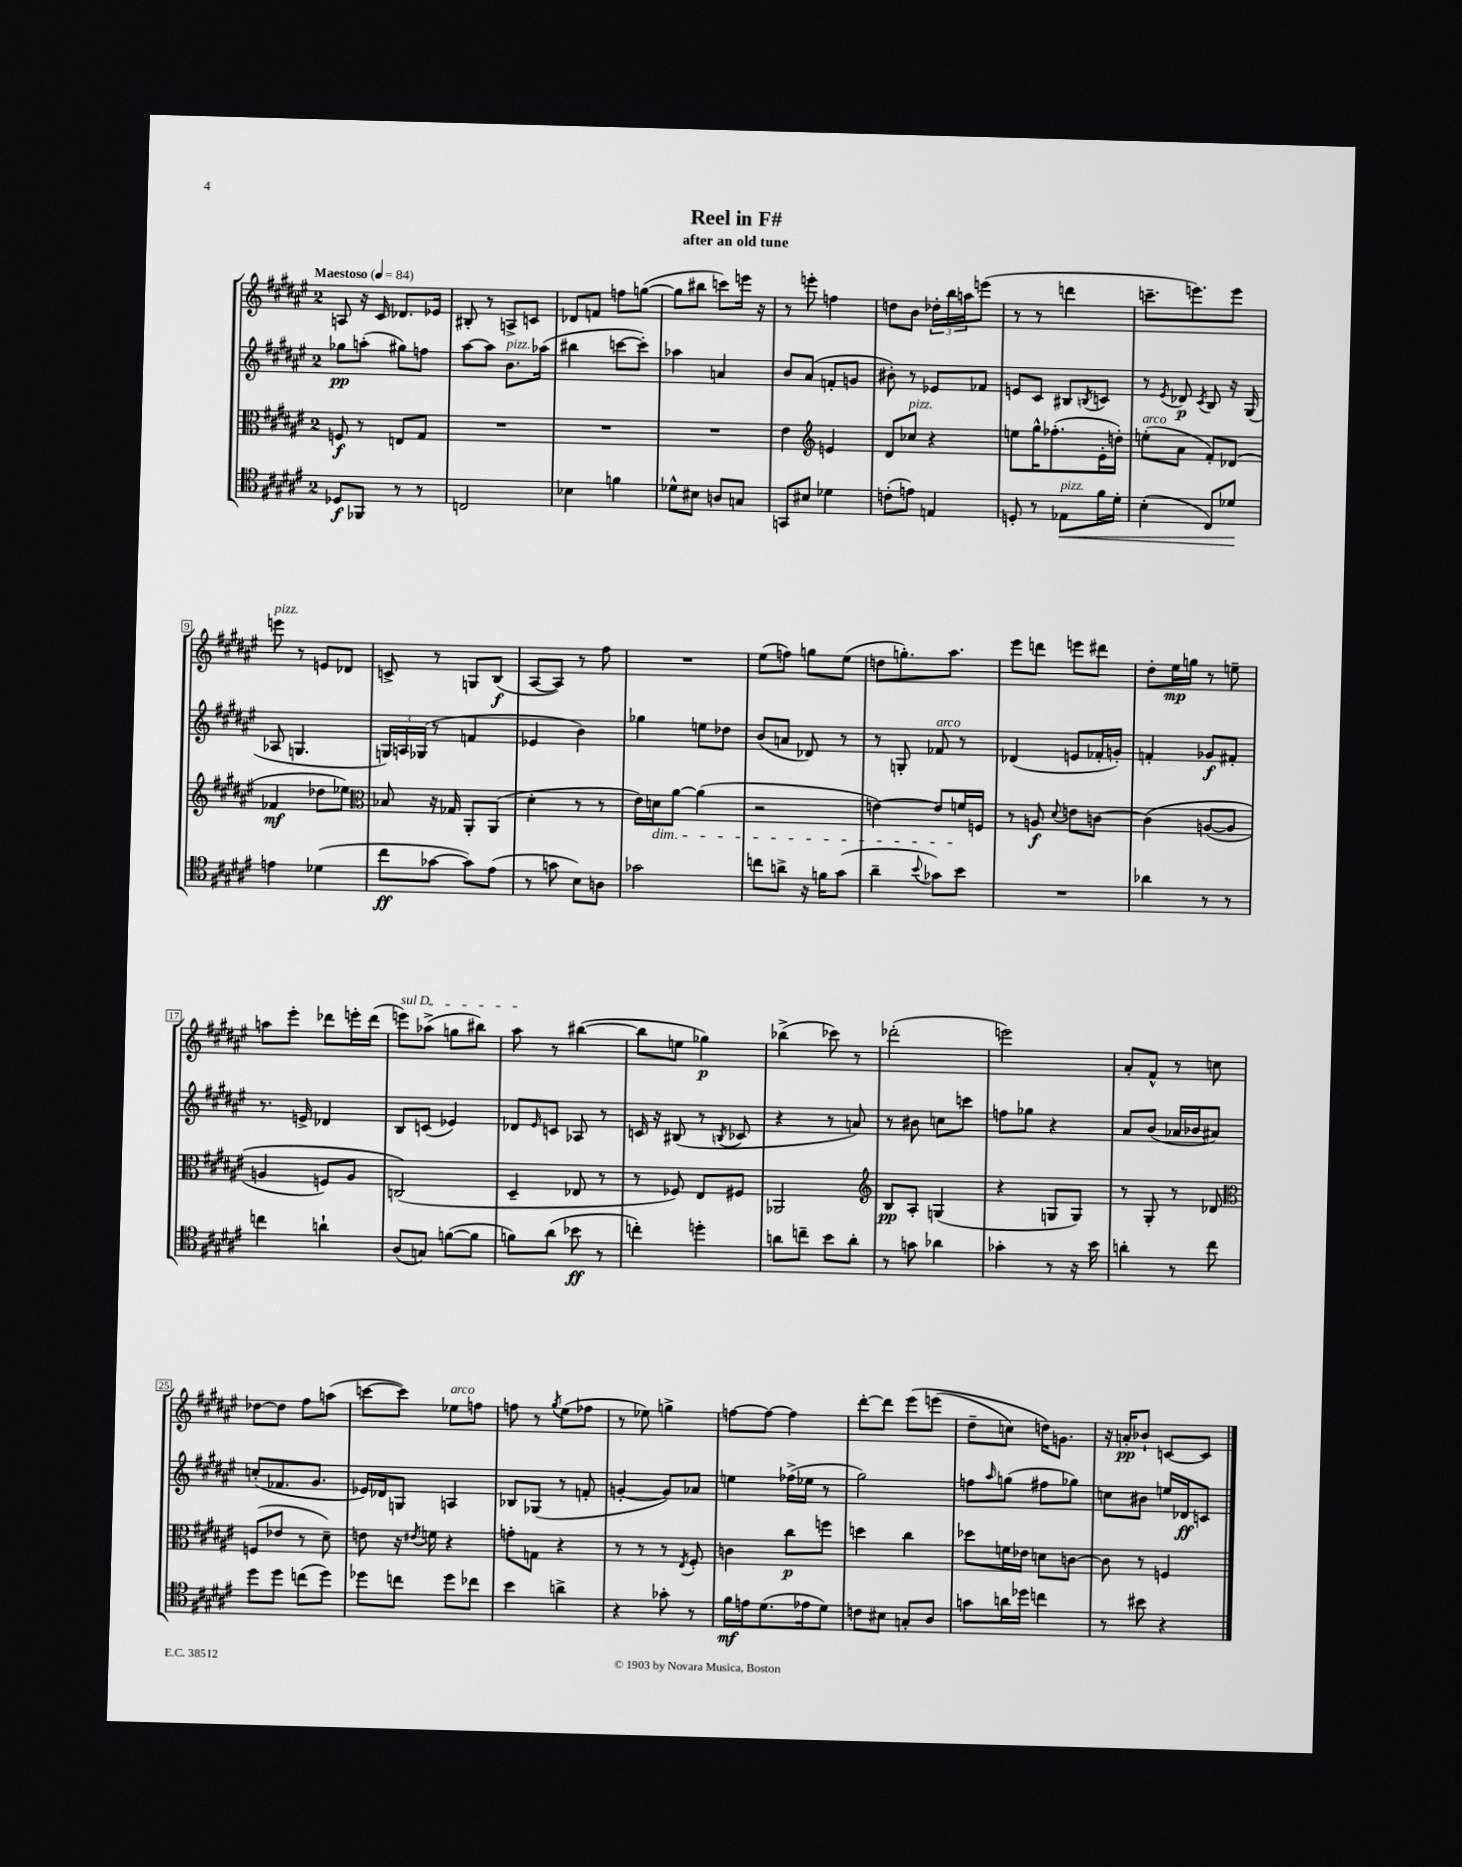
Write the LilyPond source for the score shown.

\header { title = "Reel in F#" subtitle = "after an old tune" }
<<
\new StaffGroup <<
\new Staff = "s0" {
    \clef treble \key fis \major \once \override Staff.TimeSignature.style = #'single-digit \time 2/4 \tempo "Maestoso" 4 = 84
    a8 r16 cis'16 des'8. ees'16 |
    bis8-. r8 a8-> c'8 |
    des'8 f'8 f''8 g''8~( |
    g''8 bis''8 c'''8) e'''16 r16 |
    r8 e'''8-. f''4 |
    d''8 b'8 \tuplet 3/2 { des''16-. b''16 a''16 } e'''8( |
    r8 r8 d'''4 |
    c'''8.-- e'''8.) e'''8 |
    e'''8^\markup { \italic "pizz." } r8 e'8 des'8 |
    c'8-> r8 g8 b8\f( |
    ais8~ ais8) r8 fis''8 |
    R2 |
    eis''8( f''8) g''8 eis''8( |
    d''8 g''8.-.) ais''8. |
    eis'''8 d'''8 e'''8 dis'''8 |
    dis''8-. eis''16\mp g''16 r8 e''8-- |
    a''8 eis'''8-. des'''8 e'''16-. des'''16( |
    \once \override TextSpanner.bound-details.left.text = \markup { \italic "sul D" } e'''8\startTextSpan) aes''8->( g''8 bis''8) |
    ais''8\stopTextSpan r8 bis''4~( |
    bis''8 e''8 ges''4\p) |
    bes''4->( ces'''8) r8 |
    des'''2-.( |
    e'''2) |
    ais'8-. fis'8-^ r8 c''8 |
    des''8~ des''8 fis''8 a''8( |
    c'''8~ c'''8) ees''8^\markup { \italic "arco" } f''8 |
    f''8 r8 \acciaccatura { gis''8 } eis''8( fes''8 |
    r8 ees''8) g''4-> |
    f''8~ f''8~ f''4 |
    dis'''8~-. dis'''8 eis'''8\( e'''8( |
    dis''8-- c''8) d''16\) g'8. |
    r16 a'16-.\pp bes'8-! c'8~ c'8 \bar "|." |
}
\new Staff = "s1" {
    \clef treble \key fis \major \once \override Staff.TimeSignature.style = #'single-digit \time 2/4
    ges''8\pp a''8-.( gis''8) f''8 |
    ais''8~ ais''8 b'8.^\markup { \italic "pizz." } aes''16( |
    bis''4 c'''8~ c'''8-.) |
    aes''4 a'4 |
    b'8 ais'8( f'8-. g'8 |
    bis'8-.) r8 ees'8 fes'8 |
    e'8 cis'8 bis8 \acciaccatura { b8 } c'8 |
    r8 \acciaccatura { eis'8 } des'8\p \acciaccatura { cis'8 } b8 r16 gis16( |
    aes8 g4. |
    \tuplet 3/2 { g16) a16 ges16( } r8 f'4 |
    ees'4 b'4) |
    ges''4 e''8 des''8 |
    b'8( a'8 des'8) r8 |
    r8 g8-. fes'8^\markup { \italic "arco" } r8 |
    des'4( e'8 fes'16-. g'16-.) |
    f'4-. ges'8\f fis'8-. |
    r8. e'16-> des'4 |
    b8 c'8( ees'4) |
    des'8 \grace { eis'16 } c'8 aes8 r8 |
    c'16 r16 bis8( r8 \acciaccatura { b8 } ces'8 |
    r4 r8 a'8) |
    r8 bis'8 c''8 c'''8 |
    f''8 ges''8 r4 |
    ais'8 b'8( aes'16 bes'16 ais'8) |
    c''8-.( fes'8. gis'8. |
    ees'16) des'16 g8 a4 |
    bes8 ges8( r8 f'8-. |
    g'4~-. g'8) aes'8 |
    e''4 fes''16->( ees''16 r8 |
    gis''2) |
    f''8 \grace { ais''16 } g''8( fis''8 ges''8) |
    c''8 bis'8 e''16 des'16\ff c'8 \bar "|." |
}
\new Staff = "s2" {
    \clef alto \key fis \major \once \override Staff.TimeSignature.style = #'single-digit \time 2/4
    f8\f r8 e8 gis8 |
    R2 |
    R2 |
    R2 |
    eis'4 \clef treble e'4 |
    dis'8 ces''8^\markup { \italic "pizz." } r4 |
    e''8 gis''16-^ fes''8.-.( eis'16-. d''16-.) |
    e''8-.^\markup { \italic "arco" }( ais'8 fis'8-.) des'8( |
    fes'4\mf des''8 ees''8) |
    \clef alto bes8 r16 ges16 ais,8-. ais,8( |
    dis'4-. r8 r8 |
    eis'16) d'16\dim ais'8~ ais'4( |
    r2 |
    e'4~) e'8 f'16\! f16 |
    r8 a8\f \appoggiatura { dis'8 } e'8 c'8~ |
    c'4\( a8~( a8 |
    a4 f8) a8 |
    c2(\) |
    dis4-- ees8 r8 |
    r8 fes8) eis8 fis8 |
    aes,2 |
    \clef treble b8\pp ais8-. g4( |
    r4 g8 g8) |
    r8 gis8-. r8 des'8 |
    \clef alto f8( ees'8 r8 dis'8--) |
    e'8 r16 \acciaccatura { eis'8 } f'16 r4 |
    g'8-. g8 r4 |
    r8 r8 r8 \acciaccatura { eis8 } fis8-. |
    c'4 cis''8\p f''8 |
    d''4 cis''4 |
    des''8 f'16 ees'16 d'8 c'8~ |
    c'8 r8 f4 \bar "|." |
}
\new Staff = "s3" {
    \clef tenor \key fis \major \once \override Staff.TimeSignature.style = #'single-digit \time 2/4
    des8\f fes,8 r8 r8 |
    c2 |
    bes4 f'4 |
    des'8-^ bis8 a8 g8 |
    g,8 bis8 des'4 |
    c'8-.( e'8) e4 |
    d8-. r8 ees8\<^\markup { \italic "pizz." } fis'16 dis'16-. |
    b4-.( cis8) des'8\! |
    e'4 des'4( |
    cis''8\ff ges'8~ ges'8) eis'8( |
    r8 g'8 b8) a8 |
    ges'2 |
    c''8 a'8-> r16 f'16 gis'8( |
    ais'4-- \appoggiatura { b'8 } ges'8) b'8 |
    R2 |
    aes'4 r8 r8 |
    c''4 a'4-! |
    ais8( g8) f'8~( f'8 |
    f'8) ais'8( bes'8\ff r8 |
    c''4-.) d''4-. |
    a'8 c''8-- b'8 a'8-. |
    r8 g'8 aes'4 |
    ges'4-. r8 r16 b'16 |
    a'4-. r8 cis''8 |
    dis''8 dis''8 c''8( dis''8) |
    des''8 c''8 des''8 ces''8 |
    b'4 a'4-> |
    r4 ges'8-. r8 |
    fis'16\mf e'16 dis'8.( ees'16 dis'8) |
    c'8 bis8 g8-. ais8 |
    g'8 a'16 des''16 c''4 |
    r8 bis'8 r4 \bar "|." |
}
>>
>>
\layout { \context { \Score \override BarNumber.stencil = #(make-stencil-boxer 0.1 0.3 ly:text-interface::print) } }
